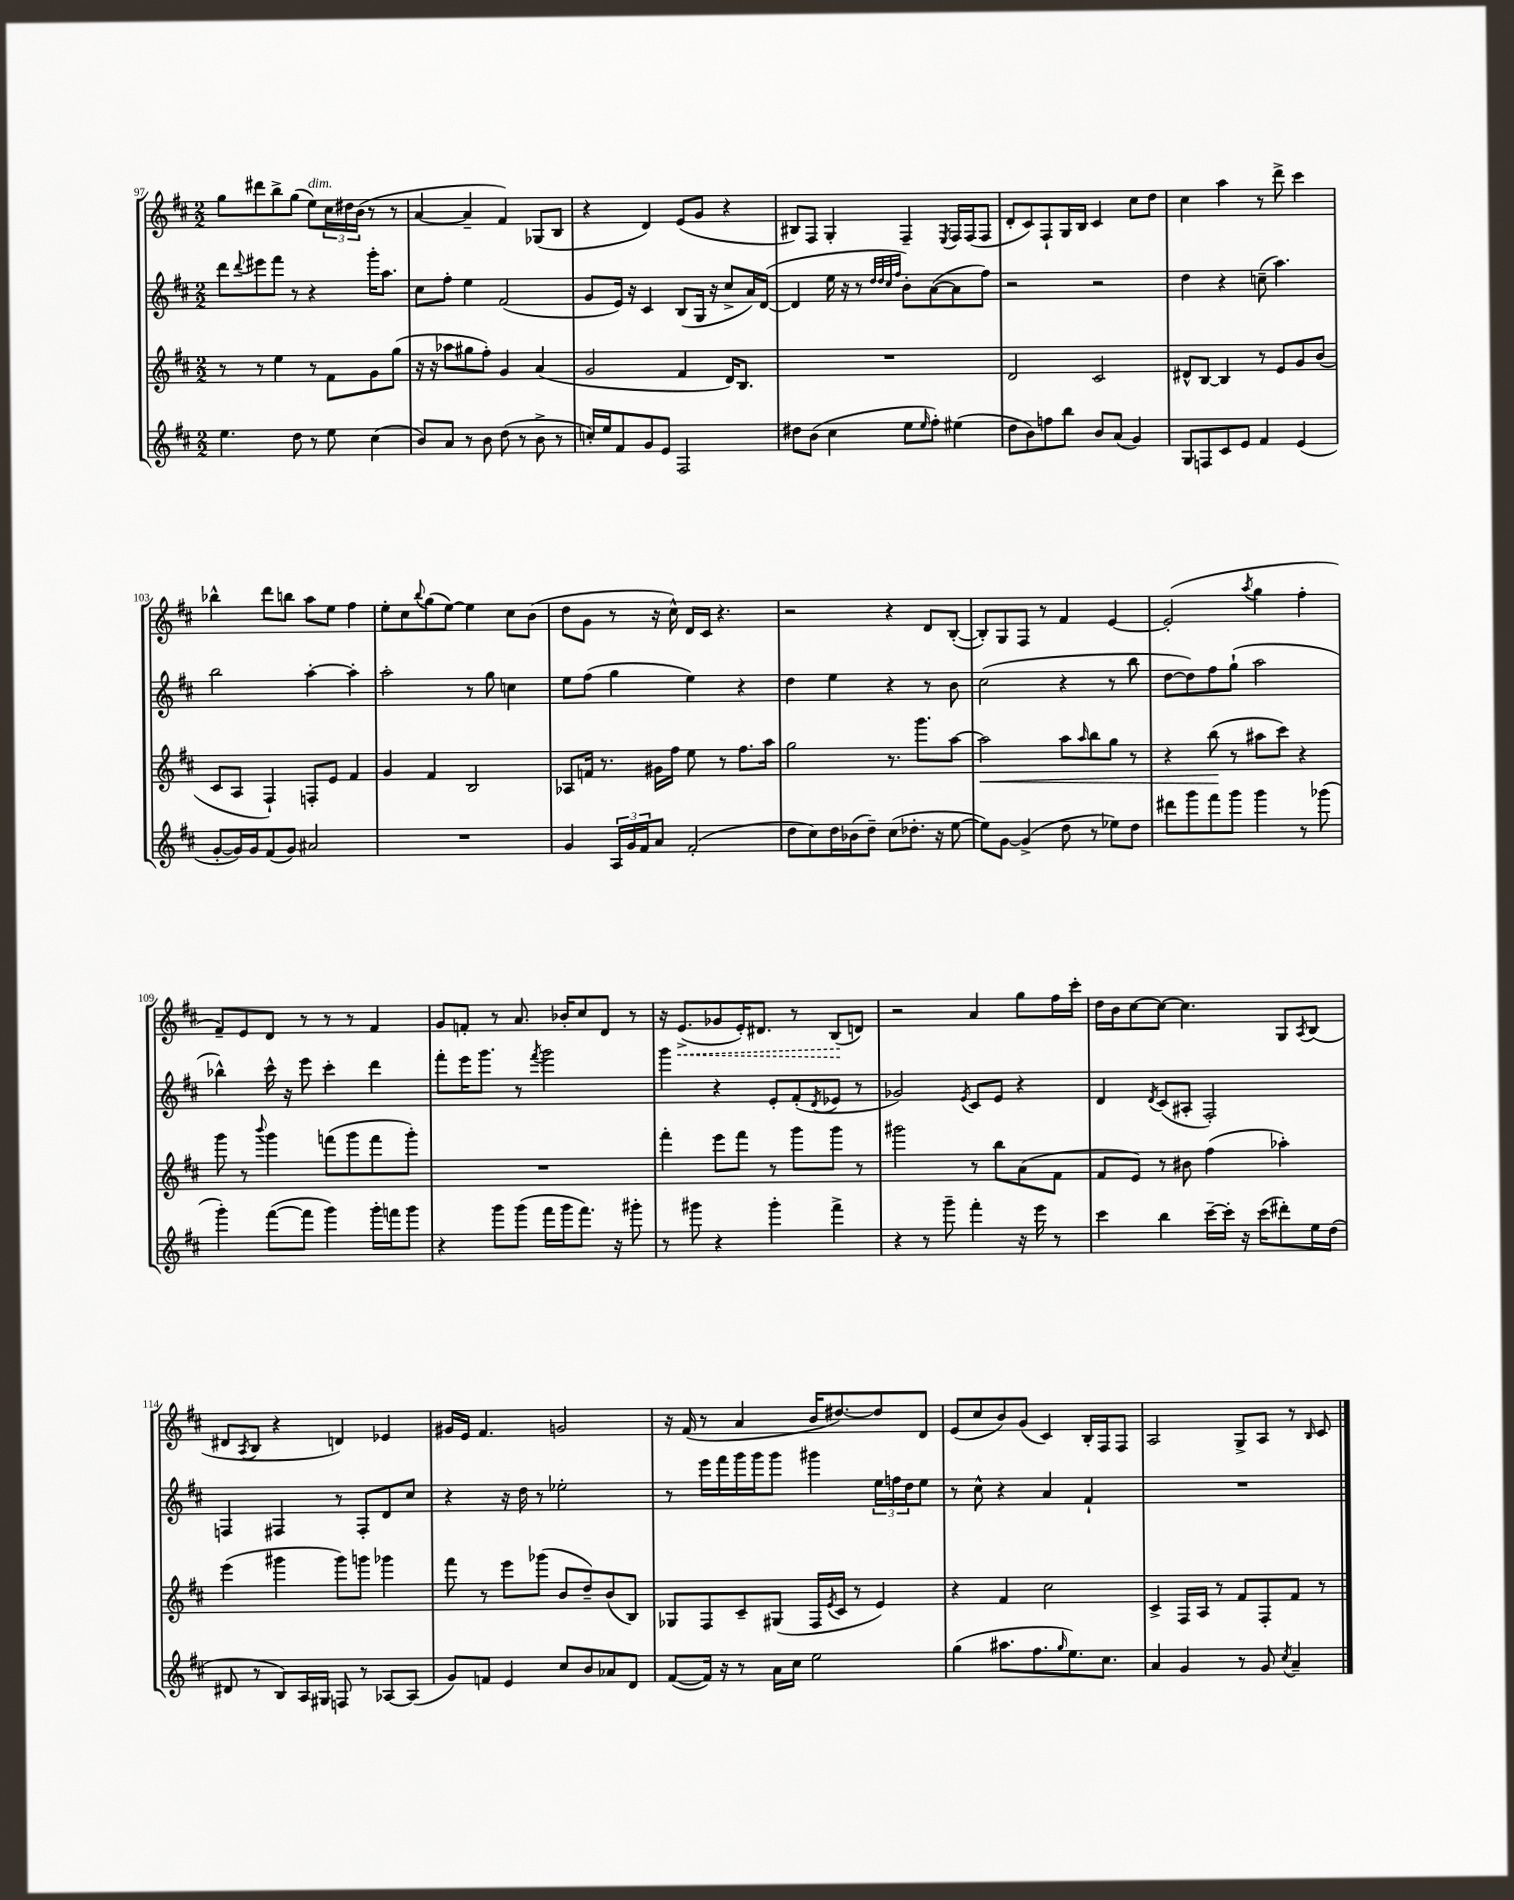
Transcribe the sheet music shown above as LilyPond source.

<<
\new StaffGroup <<
\new Staff = "s0" {
    \clef treble \key d \major \numericTimeSignature \time 2/2
    g''8 dis'''8 b''8-> g''8( e''8^\markup { \italic "dim." }) \tuplet 3/2 { cis''16 dis''16 b'16( } r8 r8 |
    a'4~ a'4-- fis'4) ges8( b8 |
    r4 d'4) e'8( g'8 r4 |
    bis8) fis8 g4-. fis4-- \acciaccatura { e8 } fis16 fis16( fis8 |
    d'8-. cis'8) fis8-! g16 b16 cis'4 cis''8 d''8 |
    cis''4 a''4 r8 d'''8-> cis'''4 |
    bes''4-^ d'''8 b''8 a''8 e''8 fis''4 |
    e''8-. cis''8 \appoggiatura { b''8 } g''8( e''8~) e''4 cis''8 b'8( |
    d''8 g'8 r8 r16 cis''16-^) d'16 cis'16 r4. |
    r2 r4 d'8 b8~-.( |
    b8-.) g8 fis8 r8 fis'4 e'4~ |
    e'2-.( \acciaccatura { a''8 } g''4 fis''4-. |
    fis'8--) e'8 d'8 r8 r8 r8 fis'4 |
    g'8 f'8-. r8 a'8. bes'16-. cis''8 d'8 r8 |
    r16 \once \override Hairpin.style = #'dashed-line e'8.->\<( ges'8 e'16-.) dis'8. r8 b8\!( d'8) |
    r2 a'4 g''8 fis''16 cis'''16-. |
    d''16 b'16 cis''8~ cis''8~ cis''4. g8 \acciaccatura { a8 } b8( |
    dis'8 \acciaccatura { a8 } b8 r4 d'4) ees'4 |
    gis'16 e'16 fis'4. g'2 |
    r16 fis'16( r8 a'4 b'16 dis''8.~) dis''8 d'8 |
    e'8( cis''8 b'8) g'8( cis'4) b16-. fis16 fis8 |
    a2 g8-> a8 r8 \grace { b16 } cis'8 \bar "|." |
}
\new Staff = "s1" {
    \clef treble \key d \major \numericTimeSignature \time 2/2
    d'''8 \appoggiatura { d'''8 } eis'''8 fis'''8 r8 r4 g'''16-. a''8. |
    cis''8 fis''8-. e''4 fis'2( |
    g'8 e'16) r16 cis'4 b8( g16 r16 cis''8-> a'16) d'16~( |
    d'4 e''16 r16 r8 \grace { d''32 d''32 cis''32 fis''32 } b'8-.) a'8~( a'8 fis''8) |
    r2 r2 |
    d''4 r4 c''8--( a''4.) |
    b''2 a''4~-. a''4-. |
    a''2-. r8 g''8 c''4 |
    e''8 fis''8( g''4 e''4) r4 |
    d''4 e''4 r4 r8 b'8 |
    cis''2( r4 r8 b''8 |
    d''8~ d''8) fis''8 g''8-!( a''2 |
    bes''4-^) cis'''16-^ r16 e'''8 cis'''4-. d'''4 |
    fis'''8-. e'''16 g'''8. r8 \acciaccatura { fis'''8 } g'''2 |
    g'''4 r4 e'8-. fis'8-.( \acciaccatura { d'8 } ees'8 r8 |
    ges'2) \acciaccatura { e'8 } cis'8 e'8 r4 |
    d'4 \acciaccatura { d'8 } cis'8( ais8-. fis2-.) |
    f4 fis4 r8 fis8-. d'8 cis''8 |
    r4 r16 d''16 r8 ees''2-. |
    r8 e'''16 fis'''16 g'''16 g'''16 g'''8 gis'''4 \tuplet 3/2 { e''16 f''16 d''16 } e''8 |
    r8 cis''8-^ r4 a'4 fis'4-! |
    R1 \bar "|." |
}
\new Staff = "s2" {
    \clef treble \key d \major \numericTimeSignature \time 2/2
    r8 r8 e''4 r8 fis'8 g'8 g''8( |
    r16 r16 aes''8 gis''8 fis''8-.) g'4 a'4( |
    g'2 fis'4 d'16) b8. |
    R1 |
    d'2 cis'2 |
    dis'8-^ b8~ b4 r8 e'8 g'8 b'8( |
    cis'8 a8 fis4-!) f8-. e'8 fis'4 |
    g'4 fis'4 b2 |
    aes8 f'16 r8. gis'16 fis''16 e''8 r8 fis''8. a''16 |
    g''2 r8. g'''8. a''8~ |
    a''2\< a''8 \grace { a''16 } b''8 g''8 r8 |
    r4 b''8\!( r8 ais''8 cis'''8) r4 |
    g'''8 r8 \appoggiatura { b'''8 } g'''4 f'''8( g'''8 f'''8 g'''8-.) |
    R1 |
    fis'''4-. e'''8 fis'''8 r8 g'''8 g'''8 r8 |
    gis'''2 r8 b''8 a'8( fis'8 |
    fis'8 e'8) r8 bis'8 fis''4( aes''4-.) |
    e'''4( gis'''4 gis'''8) g'''8 ges'''4 |
    fis'''8 r8 e'''8 ges'''8( b'8 d''8--) b'8( b8) |
    ges8 fis8 cis'8-- gis8( fis16 \acciaccatura { e'8 } cis'16 r8 e'4) |
    r4 fis'4 cis''2 |
    cis'4-> fis16 a16 r8 fis'8 fis8-. fis'8 r8 \bar "|." |
}
\new Staff = "s3" {
    \clef treble \key d \major \numericTimeSignature \time 2/2
    e''4. d''8 r8 e''8 cis''4( |
    b'8) a'8 r8 b'8 d''8( r8 b'8-> r8 |
    c''16-.) e''16 fis'8 g'8 e'8 fis2 |
    dis''8 b'8( cis''4 e''8 \grace { e''16 } fis''8-.) eis''4( |
    d''8 b'8) f''8 b''8 b'8 a'8( g'4) |
    g8 f8 cis'8 e'8 fis'4 e'4( |
    g'8~-. g'16) g'16 fis'8( g'8) ais'2 |
    R1 |
    g'4 \tuplet 3/2 { a16 g'16 fis'16 } a'8 fis'2-.( |
    d''8 cis''8) d''16 bes'16( d''8--) cis''8( des''8.-. r16 e''8~ |
    e''8) g'8~ g'4->( d''8 r8 ees''8) d''8 |
    dis'''8 g'''8 fis'''8 g'''8 g'''4 r8 ges'''8( |
    g'''4-.) fis'''8~( fis'''8 g'''4) g'''16-. f'''16 g'''8 |
    r4 g'''8 g'''8( fis'''16 g'''16 fis'''8.) r16 gis'''8-. |
    r8 gis'''8 r4 gis'''4-. fis'''4-> |
    r4 r8 g'''8-- fis'''4-. r16 e'''16 r8 |
    cis'''4 b''4 cis'''16~-- cis'''16-. r16 cis'''16( dis'''8-.) e''16 d''16( |
    dis'8 r8 b8) a16 gis16 f8 r8 aes8~ aes8( |
    g'8) f'8 e'4 cis''8 b'8 aes'8 d'8 |
    fis'8~( fis'16) r16 r8 a'16 cis''16 e''2 |
    g''4( ais''8. fis''8. \grace { g''16 } e''8.) cis''8. |
    a'4 g'4 r8 g'8 \acciaccatura { cis''8 } a'4-- \bar "|." |
}
>>
>>
\layout { \context { \Score currentBarNumber = #97 } }
